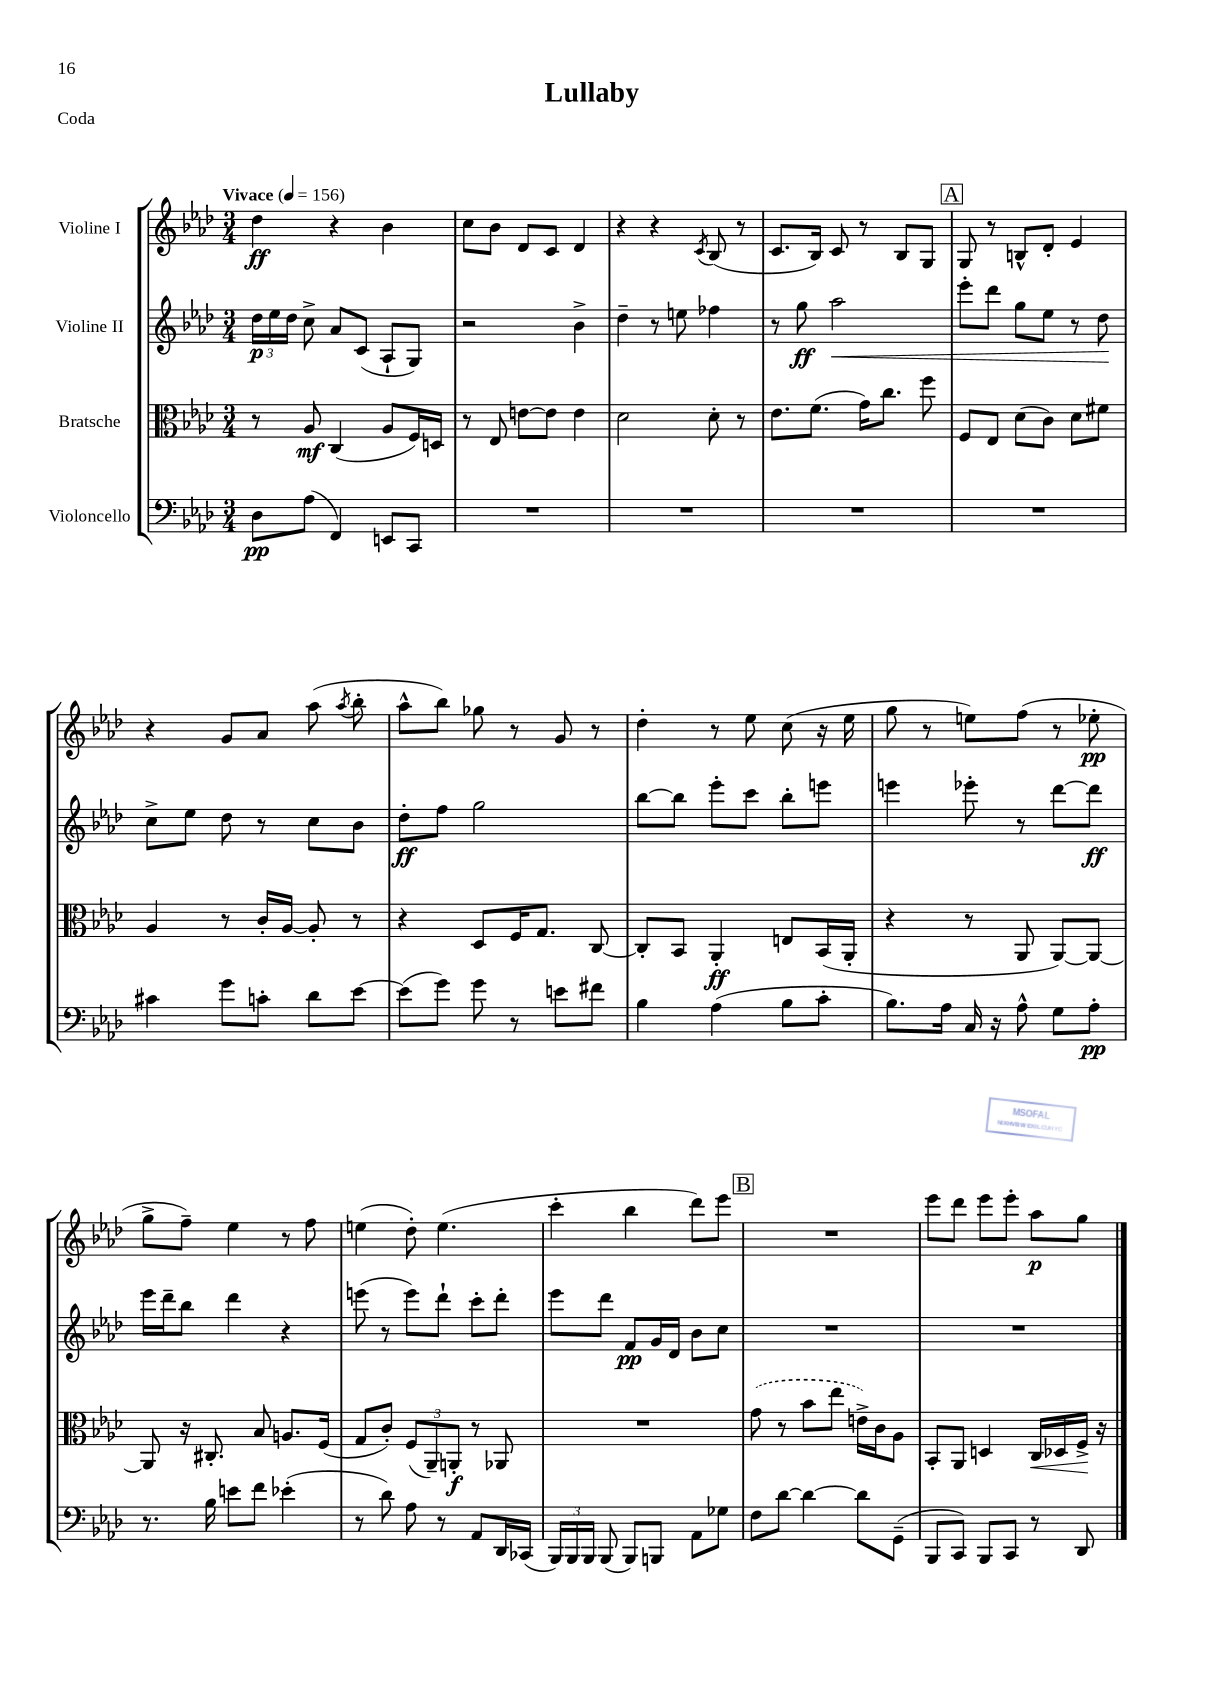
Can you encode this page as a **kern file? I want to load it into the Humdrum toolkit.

**kern	**dynam	**kern	**dynam	**kern	**dynam	**kern	**dynam
*part4	*part4	*part3	*part3	*part2	*part2	*part1	*part1
*staff4	*staff4	*staff3	*staff3	*staff2	*staff2	*staff1	*staff1
*I"Violoncello	*	*I"Bratsche	*	*I"Violine II	*	*I"Violine I	*
*clefF4	*	*clefC3	*	*clefG2	*	*clefG2	*
*k[b-e-a-d-]	*	*k[b-e-a-d-]	*	*k[b-e-a-d-]	*	*k[b-e-a-d-]	*
*M3/4	*	*M3/4	*	*M3/4	*	*M3/4	*
*MM156	*	*MM156	*	*MM156	*	*MM156	*
=1	=1	=1	=1	=1	=1	=1	=1
!	!	!	!	!	!	!LO:TX:a:B:t=Vivace	!
8D-\L	pp	8r	.	24dd-\LL	p	4dd-\	ff
.	.	.	.	24ee-\	.	.	.
.	.	.	.	24dd-\JJ	.	.	.
(8A-\J	.	8A-/	mf	8cc^\	.	.	.
4FF/)	.	(4C/	.	8a-/L	.	4r	.
.	.	.	.	(8c/J	.	.	.
8EEn/L	.	8A-/L	.	8A-`/L	.	4b-\	.
8CC/J	.	16F/L)	.	8G/J)	.	.	.
.	.	16Dn/JJ	.	.	.	.	.
=2	=2	=2	=2	=2	=2	=2	=2
2.r	.	8r	.	2r	.	8cc\L	.
.	.	8E-/	.	.	.	8b-\J	.
.	.	[8en\L	.	.	.	8d-/L	.
.	.	8e\J]	.	.	.	8c/J	.
.	.	4e\	.	4b-^\	.	4d-/	.
=3	=3	=3	=3	=3	=3	=3	=3
2.r	.	2d-\	.	4dd-~\	.	4r	.
.	.	.	.	8r	.	4r	.
.	.	.	.	8een\	.	.	.
.	.	.	.	.	.	8qc/	.
.	.	8d-'\	.	4ff-X\	.	(8B-/	.
.	.	8r	.	.	.	8r	.
=4	=4	=4	=4	=4	=4	=4	=4
2.r	.	8.e-\L	.	8r	.	8.c/L	.
.	.	.	.	8gg\	ff	.	.
.	.	(8.f\J	.	.	.	16B-/Jk)	.
!	!	!	!	!	!LO:HP:b	!	!
.	.	.	.	2aa-\	<	8c/	.
.	.	16g\KL)	.	.	.	8r	.
.	.	8.cc\J	.	.	.	.	.
.	.	.	.	.	.	8B-/L	.
.	.	8ff\	.	.	.	8G/J	.
!!LO:REH:place=s1:t=A
=5	=5	=5	=5	=5	=5	=5	=5
2.r	.	8F/L	.	8eee-'\L	.	8G/	.
.	.	8E-/J	.	8ddd-\J	.	8r	.
.	.	(8d-\L	.	8gg\L	.	8Bn^^/L	.
.	.	8c\J)	.	8ee-\J	.	8d-'/J	.
.	.	8d-\L	.	8r	.	4e-/	.
.	.	8f#X\J	.	8dd-\	.	.	.
.	.	.	.	.	[	.	.
!!LO:LB:g=z
=6	=6	=6	=6	=6	=6	=6	=6
4c#X\	.	4A-/	.	8cc^\L	.	4r	.
.	.	.	.	8ee-\J	.	.	.
8g\L	.	8r	.	8dd-\	.	8g/L	.
8cn'\J	.	16c'/LL	.	8r	.	8a-/J	.
.	.	[16A-/JJ	.	.	.	.	.
8d-\L	.	8A-'/]	.	8cc\L	.	(8aa-\	.
.	.	.	.	.	.	8qaa-/	.
[8e-\J	.	8r	.	8b-\J	.	8bb-'\	.
=7	=7	=7	=7	=7	=7	=7	=7
(8e-\L]	.	4r	.	8dd-'\L	ff	8aa-^^\L	.
8g\J)	.	.	.	8ff\J	.	8bb-\J)	.
8g\	.	8D-/L	.	2gg\	.	8gg-X\	.
8r	.	16F/K	.	.	.	8r	.
.	.	8.G/J	.	.	.	.	.
8en\L	.	.	.	.	.	8g/	.
8f#X\J	.	[8C/	.	.	.	8r	.
=8	=8	=8	=8	=8	=8	=8	=8
4B-\	.	8C'/L]	.	[8bb-\L	.	4dd-'\	.
.	.	8BB-/J	.	8bb-\J]	.	.	.
(4A-\	.	4AA-'/	ff	8eee-'\L	.	8r	.
.	.	.	.	8ccc\J	.	8ee-\	.
8B-\L	.	8En/L	.	8bb-'\L	.	(8cc\	.
8c'\J	.	(16BB-/L	.	8eeen\J	.	16r	.
.	.	16AA-'/JJ	.	.	.	16ee-\	.
=9	=9	=9	=9	=9	=9	=9	=9
8.B-\L)	.	4r	.	4eeen\	.	8gg\	.
.	.	.	.	.	.	8r	.
16A-\Jk	.	.	.	.	.	.	.
16C/	.	8r	.	8eee-X'\	.	8een\L)	.
16r	.	.	.	.	.	.	.
8A-^^\	.	8AA-/	.	8r	.	(8ff\J	.
8G\L	.	[8AA-/L)	.	[8ddd-\L	.	8r	.
8A-'\J	pp	8AA-/J_	.	8ddd-\J]	ff	8ee-X'\	pp
!!LO:LB:g=z
=10	=10	=10	=10	=10	=10	=10	=10
8.r	.	8AA-/]	.	16eee-\LL	.	8gg^\L	.
.	.	.	.	16ddd-~\J	.	.	.
.	.	16r	.	8bb-\J	.	8ff~\J)	.
16B-\	.	8.C#X'/	.	.	.	.	.
8en\L	.	.	.	4ddd-\	.	4ee-\	.
8f\J	.	8B-/	.	.	.	.	.
(4e-X'\	.	8.An/L	.	4r	.	8r	.
.	.	.	.	.	.	8ff\	.
.	.	(16F/Jk	.	.	.	.	.
=11	=11	=11	=11	=11	=11	=11	=11
8r	.	8G/L	.	(8eeen\	.	(4een\	.
8d-\)	.	8c'/J)	.	8r	.	.	.
8A-\	.	(12F/L	.	8eee\L)	.	8dd-'\)	.
.	.	12AA-~/)	.	.	.	.	.
8r	.	.	.	8ddd-`\J	.	(4.ee\	.
.	.	12AAn'/J	f	.	.	.	.
8AA-/L	.	8r	.	8ccc'\L	.	.	.
16DD-/L	.	8AA-X/	.	8ddd-'\J	.	.	.
(16CC-X/JJ	.	.	.	.	.	.	.
=12	=12	=12	=12	=12	=12	=12	=12
24BBB-/LL)	.	2.r	.	8eee-\L	.	4ccc'\	.
24BBB-/	.	.	.	.	.	.	.
24BBB-/JJ	.	.	.	.	.	.	.
(8BBB-/	.	.	.	8ddd-\J	.	.	.
8BBB-/L)	.	.	.	8f/L	pp	4bb-\	.
8BBBn/J	.	.	.	16g/L	.	.	.
.	.	.	.	16d-/JJ	.	.	.
8AA-\L	.	.	.	8b-\L	.	8ddd-\L)	.
8G-X\J	.	.	.	8cc\J	.	8eee-\J	.
!!LO:REH:place=s1:t=B
=13	=13	=13	=13	=13	=13	=13	=13
8F\L	.	(8g\	.	2.r	.	2.r	.
[8d-\J	.	8r	.	.	.	.	.
4d-\_	.	8b-\L	.	.	.	.	.
.	.	8ee-\J	.	.	.	.	.
8d-\L]	.	16en^\LL)	.	.	.	.	.
.	.	16c\J	.	.	.	.	.
(8GG~\J	.	8A-\J	.	.	.	.	.
=14	=14	=14	=14	=14	=14	=14	=14
8BBB-/L	.	8BB-'/L	.	2.r	.	8eee-\L	.
8CC/J)	.	8AA-/J	.	.	.	8ddd-\J	.
8BBB-/L	.	4Dn/	.	.	.	8eee-\L	.
8CC/J	.	.	.	.	.	8eee-'\J	.
!	!	!	!LO:HP:b	!	!	!	!
8r	.	16C/LL	<	.	.	8aa-\L	p
.	.	16D-X/	.	.	.	.	.
8DD-/	.	16F^/JJ	.	.	.	8gg\J	.
.	.	16r	[	.	.	.	.
==	==	==	==	==	==	==	==
*-	*-	*-	*-	*-	*-	*-	*-
